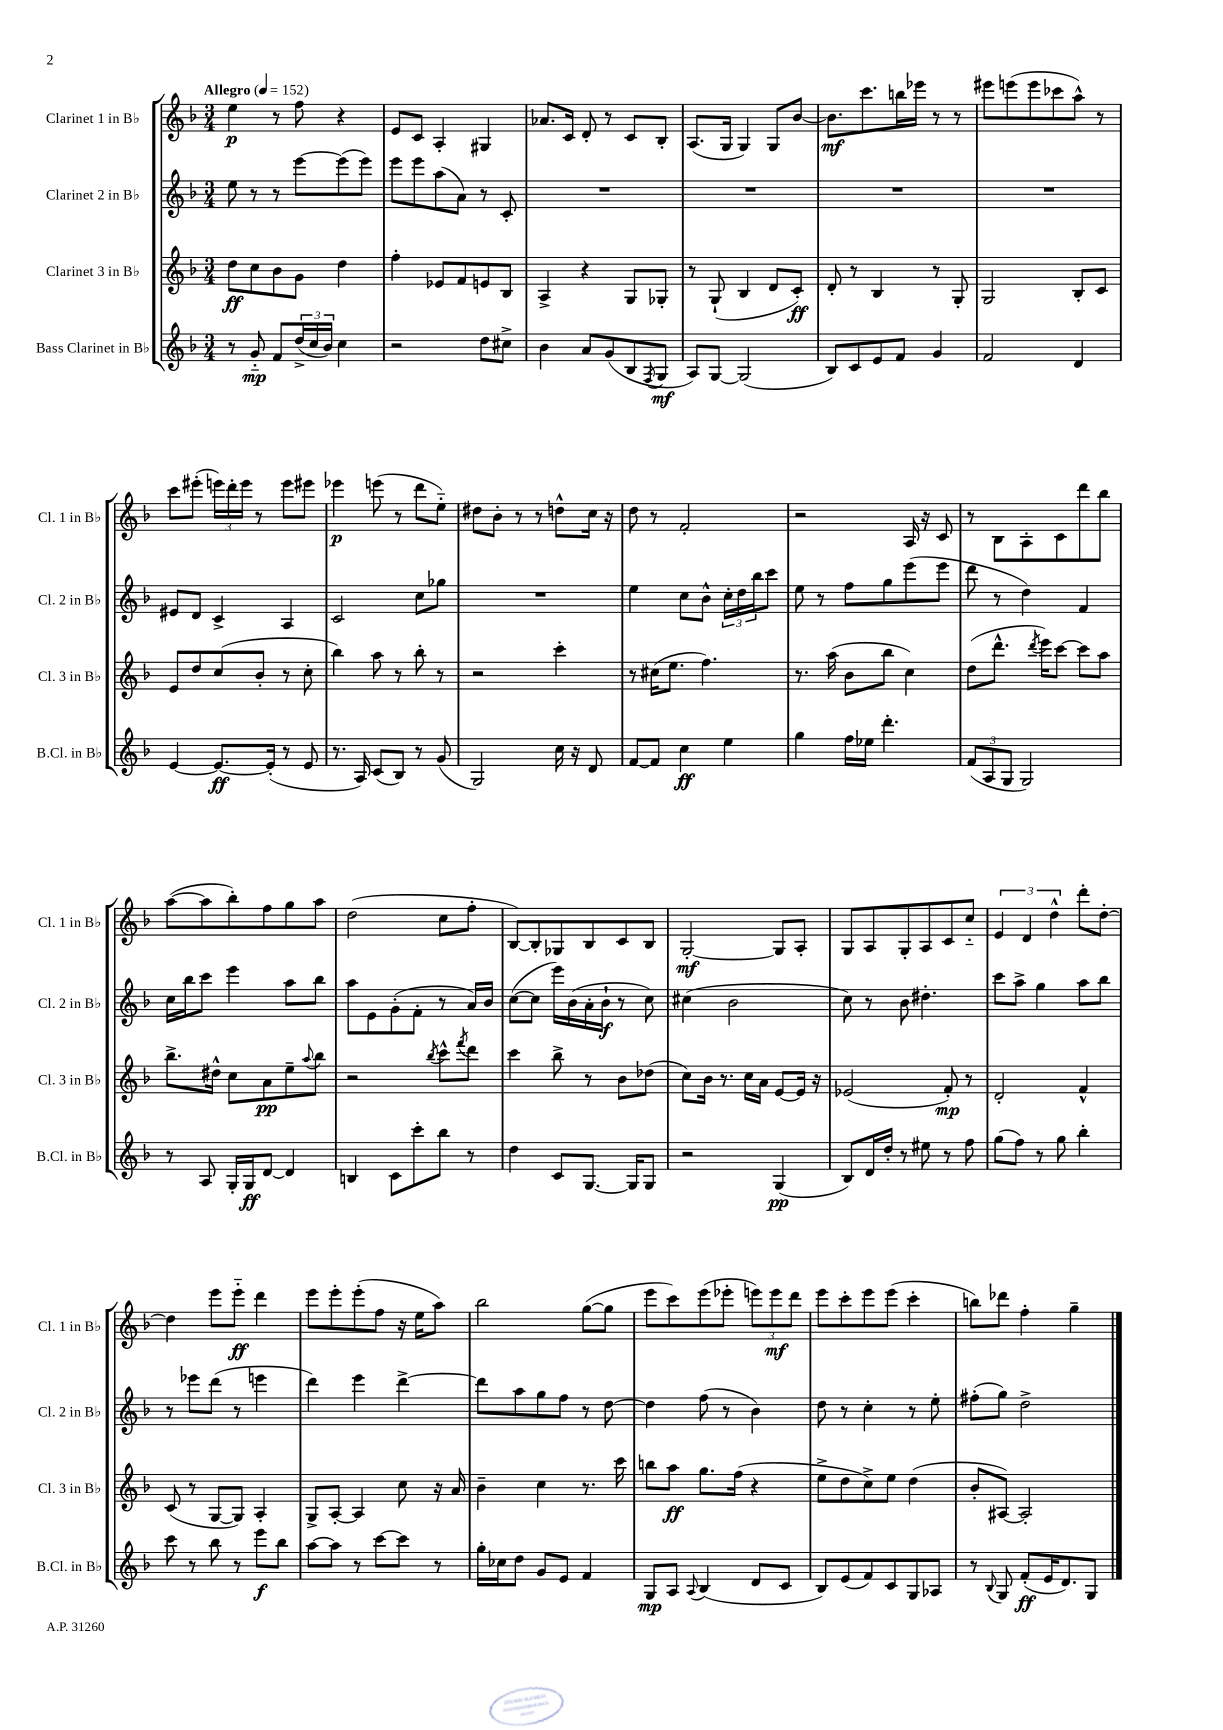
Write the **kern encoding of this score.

**kern	**dynam	**kern	**dynam	**kern	**dynam	**kern	**dynam
*part4	*part4	*part3	*part3	*part2	*part2	*part1	*part1
*staff4	*staff4	*staff3	*staff3	*staff2	*staff2	*staff1	*staff1
*I"Bass Clarinet in B♭	*	*I"Clarinet 3 in B♭	*	*I"Clarinet 2 in B♭	*	*I"Clarinet 1 in B♭	*
*I'B.Cl. in B♭	*	*I'Cl. 3 in B♭	*	*I'Cl. 2 in B♭	*	*I'Cl. 1 in B♭	*
*clefG2	*	*clefG2	*	*clefG2	*	*clefG2	*
*k[b-]	*	*k[b-]	*	*k[b-]	*	*k[b-]	*
*M3/4	*	*M3/4	*	*M3/4	*	*M3/4	*
*MM152	*	*MM152	*	*MM152	*	*MM152	*
=1	=1	=1	=1	=1	=1	=1	=1
!	!	!	!	!	!	!LO:TX:a:B:t=Allegro	!
8r	.	8dd\L	ff	8ee\	.	4ee\	p
8g/	mp	8cc\	.	8r	.	.	.
8f/L	.	8b-\	.	8r	.	8r	.
(24dd^/L	.	8g\J	.	[8eee\L	.	8ff\	.
24cc/	.	.	.	.	.	.	.
24b-/JJ)	.	.	.	.	.	.	.
4cc\	.	4dd\	.	(8eee\]	.	4r	.
.	.	.	.	8eee\J)	.	.	.
=2	=2	=2	=2	=2	=2	=2	=2
2r	.	4ff'\	.	8eee\L	.	8e/L	.
.	.	.	.	8eee\	.	8c/J	.
.	.	8e-X/L	.	(8aa\	.	4A'/	.
.	.	8f/	.	8a\J)	.	.	.
8dd\L	.	8en/	.	8r	.	4G#X/	.
8cc#X^\J	.	8B-/J	.	8c'/	.	.	.
=3	=3	=3	=3	=3	=3	=3	=3
4b-\	.	4A^/	.	2.r	.	8.a-X/L	.
.	.	.	.	.	.	16c/Jk	.
8a/L	.	4r	.	.	.	8d'/	.
(8g/	.	.	.	.	.	8r	.
8B-/	.	8G/L	.	.	.	8c/L	.
8qF/	.	.	.	.	.	.	.
8G/J	mf	8G-X'/J	.	.	.	8B-'/J	.
=4	=4	=4	=4	=4	=4	=4	=4
8A/L)	.	8r	.	2.r	.	(8.A/L	.
[8G/J	.	(8G`/	.	.	.	.	.
.	.	.	.	.	.	16G/Jk	.
(2G/]	.	4B-/	.	.	.	4G/)	.
.	.	8d/L	.	.	.	8G/L	.
.	.	8c'/J)	ff	.	.	[8b-/J	.
=5	=5	=5	=5	=5	=5	=5	=5
8B-/L)	.	8d'/	.	2.r	.	8.b-\L]	mf
8c/	.	8r	.	.	.	.	.
.	.	.	.	.	.	8.ccc\	.
8e/	.	4B-/	.	.	.	.	.
8f/J	.	.	.	.	.	16bbn\L	.
.	.	.	.	.	.	16eee-X\JJ	.
4g/	.	8r	.	.	.	8r	.
.	.	8G'/	.	.	.	8r	.
=6	=6	=6	=6	=6	=6	=6	=6
2f/	.	2G/	.	2.r	.	8eee#X\L	.
.	.	.	.	.	.	(8eeen\	.
.	.	.	.	.	.	8eee\	.
.	.	.	.	.	.	8ccc-X\	.
4d/	.	8B-'/L	.	.	.	8aa^^\J)	.
.	.	8c/J	.	.	.	8r	.
!!LO:LB:g=z
=7	=7	=7	=7	=7	=7	=7	=7
[4e/	.	8e/L	.	8e#X/L	.	8ccc\L	.
.	.	8dd/	.	8d/J	.	(8eee#X'\J	.
8.e/L_	ff	(8cc/	.	4c^/	.	24eeen\LL)	.
.	.	.	.	.	.	24ddd'\	.
.	.	.	.	.	.	24eee\JJ	.
.	.	8b-'/J	.	.	.	8r	.
(16e'/Jk]	.	.	.	.	.	.	.
8r	.	8r	.	4A/	.	8eee\L	.
8e/	.	8cc'\	.	.	.	8eee#X\J	.
=8	=8	=8	=8	=8	=8	=8	=8
8.r	.	4bb-\)	.	2c/	.	4eee-X\	p
16A/)	.	.	.	.	.	.	.
(8c/L	.	8aa\	.	.	.	(8eeen\	.
8B-/J)	.	8r	.	.	.	8r	.
8r	.	8bb-'\	.	8cc\L	.	8ddd\L	.
(8g/	.	8r	.	8gg-X\J	.	8ee\J)	.
=9	=9	=9	=9	=9	=9	=9	=9
2G/)	.	2r	.	2.r	.	8dd#X\L	.
.	.	.	.	.	.	8b-'\J	.
.	.	.	.	.	.	8r	.
.	.	.	.	.	.	8r	.
16cc\	.	4ccc'\	.	.	.	8ddn^^\L	.
16r	.	.	.	.	.	.	.
8d/	.	.	.	.	.	16cc\Jk	.
.	.	.	.	.	.	16r	.
=10	=10	=10	=10	=10	=10	=10	=10
[8f/L	.	8r	.	4ee\	.	8dd\	.
8f/J]	.	(16cc#X\KL	.	.	.	8r	.
.	.	8.ee\J	.	.	.	.	.
4cc\	ff	.	.	8cc\L	.	2f'/	.
.	.	4.ff\)	.	8b-^^\J	.	.	.
4ee\	.	.	.	24cc'\LL	.	.	.
.	.	.	.	24dd\	.	.	.
.	.	.	.	24bb-\J	.	.	.
.	.	.	.	8ccc\J	.	.	.
=11	=11	=11	=11	=11	=11	=11	=11
4gg\	.	8.r	.	8ee\	.	2r	.
.	.	.	.	8r	.	.	.
.	.	(16aa\	.	.	.	.	.
16ff\LL	.	8b-\L	.	8ff\L	.	.	.
16ee-X\JJ	.	.	.	.	.	.	.
4.ddd'\	.	8bb-\J	.	8gg\	.	.	.
.	.	4cc\)	.	(8eee\	.	16A/	.
.	.	.	.	.	.	16r	.
.	.	.	.	8eee\J	.	8c/	.
=12	=12	=12	=12	=12	=12	=12	=12
(12f/L	.	(8dd\L	.	8ddd\	.	8r	.
12A/	.	.	.	.	.	.	.
.	.	8.ddd^^\J	.	8r	.	8B-\L	.
12G/J	.	.	.	.	.	.	.
2G/)	.	.	.	4dd\)	.	8A'\	.
.	.	8qddd/	.	.	.	.	.
.	.	16eee\KL)	.	.	.	.	.
.	.	[8ccc\J	.	.	.	8c\	.
.	.	8ccc\L]	.	4f/	.	8ddd\	.
.	.	8aa\J	.	.	.	8bb-\J	.
!!LO:LB:g=z
=13	=13	=13	=13	=13	=13	=13	=13
8r	.	8.bb-^\L	.	16cc\LL	.	([8aa\L	.
.	.	.	.	16bb-\J	.	.	.
8A/	.	.	.	8ccc\J	.	8aa\]	.
.	.	16dd#X^^\Jk	.	.	.	.	.
16G'/LL	.	8cc\L	.	4eee\	.	8bb-'\)	.
16G/J	ff	.	.	.	.	.	.
[8d/J	.	8a\	pp	.	.	8ff\	.
4d/]	.	8ee~\	.	8aa\L	.	8gg\	.
.	.	8qqaa/	.	.	.	.	.
.	.	8bb-\J	.	8bb-\J	.	8aa\J	.
=14	=14	=14	=14	=14	=14	=14	=14
4Bn/	.	2r	.	8aa\L	.	(2dd\	.
.	.	.	.	8e\	.	.	.
8c\L	.	.	.	(8g'\	.	.	.
8ccc'\	.	.	.	8f'\J	.	.	.
.	.	8qbb-/	.	.	.	.	.
8bb-\J	.	8ccc^^\L	.	8r	.	8cc\L	.
.	.	8qfff/	.	.	.	.	.
8r	.	8ddd\J	.	16a/LL)	.	8ff'\J	.
.	.	.	.	16b-/JJ	.	.	.
=15	=15	=15	=15	=15	=15	=15	=15
4dd\	.	4ccc\	.	([8cc\L	.	[8B-/L)	.
.	.	.	.	8cc\J]	.	8B-'/]	.
8c/L	.	8bb-^\	.	16eee\LL)	.	8G-X/	.
.	.	.	.	(16b-\	.	.	.
[8.G/J	.	8r	.	16a'\	.	8B-/	.
.	.	.	.	16b-`\JJ	f	.	.
.	.	8b-\L	.	8r	.	8c/	.
16G/KL]	.	.	.	.	.	.	.
8G/J	.	(8dd-X\J	.	8cc\)	.	8B-/J	.
=16	=16	=16	=16	=16	=16	=16	=16
2r	.	8cc\L)	.	(4cc#X\	.	[2G'/	mf
.	.	16b-\Jk	.	.	.	.	.
.	.	8.r	.	.	.	.	.
.	.	.	.	2b-\	.	.	.
.	.	16cc\LL	.	.	.	.	.
.	.	16a\JJ	.	.	.	.	.
(4G/	pp	[8e/L	.	.	.	8G/L]	.
.	.	16e/Jk]	.	.	.	8A'/J	.
.	.	16r	.	.	.	.	.
=17	=17	=17	=17	=17	=17	=17	=17
8B-/L)	.	(2e-X/	.	8cc\)	.	8G/L	.
16d/L	.	.	.	8r	.	8A/	.
16dd'/JJ	.	.	.	.	.	.	.
8r	.	.	.	8b-\	.	8G'/	.
8ee#X\	.	.	.	4.dd#X'\	.	8A/	.
8r	.	8f'/)	mp	.	.	8c/	.
8ff\	.	8r	.	.	.	8cc/J	.
=18	=18	=18	=18	=18	=18	=18	=18
(8gg\L	.	2d'/	.	8ccc\L	.	6e/	.
8ff\J)	.	.	.	8aa^\J	.	.	.
.	.	.	.	.	.	6d/	.
8r	.	.	.	4gg\	.	.	.
.	.	.	.	.	.	6dd^^\	.
8gg\	.	.	.	.	.	.	.
4bb-'\	.	4f^^/	.	8aa\L	.	8ddd'\L	.
.	.	.	.	8bb-\J	.	[8dd'\J	.
!!LO:LB:g=z
=19	=19	=19	=19	=19	=19	=19	=19
8ccc\	.	(8c/	.	8r	.	4dd\]	.
8r	.	8r	.	8eee-X\L	.	.	.
8bb-\	.	[8G/L	.	(8ddd\J	.	8eee\L	.
8r	.	8G/J])	.	8r	.	8eee\J	ff
8eee\L	f	4A'/	.	4eeen\	.	4ddd\	.
8bb-\J	.	.	.	.	.	.	.
=20	=20	=20	=20	=20	=20	=20	=20
[8aa\L	.	8G^/L	.	4ddd\)	.	8eee\L	.
8aa\J]	.	[8A'/J	.	.	.	8eee'\	.
8r	.	4A/]	.	4eee\	.	(8eee'\	.
[8ccc\L	.	.	.	.	.	8ff\J	.
8ccc\J]	.	8cc\	.	[4ddd^\	.	16r	.
.	.	.	.	.	.	16ee\KL	.
8r	.	16r	.	.	.	8aa\J)	.
.	.	16a/	.	.	.	.	.
=21	=21	=21	=21	=21	=21	=21	=21
16gg'\LL	.	4b-~\	.	8ddd\L]	.	2bb-\	.
16cc-X\J	.	.	.	.	.	.	.
8dd\J	.	.	.	8aa\	.	.	.
8g/L	.	4cc\	.	8gg\	.	.	.
8e/J	.	.	.	8ff\J	.	.	.
4f/	.	8.r	.	8r	.	([8gg\L	.
.	.	.	.	[8dd\	.	8gg\J]	.
.	.	16ccc\	.	.	.	.	.
=22	=22	=22	=22	=22	=22	=22	=22
8G/L	mp	8bbn\L	.	4dd\]	.	8eee\L	.
8A/J	.	8aa\J	ff	.	.	8ccc\)	.
8qqA/	.	.	.	.	.	.	.
(4B-/	.	8.gg\L	.	(8ff\	.	(8eee\	.
.	.	.	.	8r	.	8eee-X'\J	.
.	.	(16ff\Jk	.	.	.	.	.
8d/L	.	4r	.	4b-\)	.	12eeen\L)	.
.	.	.	.	.	.	12eee\	mf
8c/J	.	.	.	.	.	.	.
.	.	.	.	.	.	12ddd\J	.
=23	=23	=23	=23	=23	=23	=23	=23
8B-/L)	.	8ee^\L	.	8dd\	.	8eee\L	.
(8e/	.	8dd\	.	8r	.	8ccc'\	.
8f/)	.	8cc^\)	.	4cc'\	.	8eee\	.
8c/	.	8ee\J	.	.	.	(8eee\J	.
8G/	.	(4dd\	.	8r	.	4ccc'\	.
8A-X/J	.	.	.	8ee'\	.	.	.
=24	=24	=24	=24	=24	=24	=24	=24
8r	.	8b-'/L	.	(8ff#X'\L	.	8bbn\L)	.
8qqB-/	.	.	.	.	.	.	.
8G/	.	[8A#X/J)	.	8gg\J)	.	8ddd-X\J	.
(8f'/L	ff	2A#'/]	.	2dd^\	.	4ff'\	.
16e/K	.	.	.	.	.	.	.
8.d/)	.	.	.	.	.	.	.
.	.	.	.	.	.	4gg~\	.
8G/J	.	.	.	.	.	.	.
==	==	==	==	==	==	==	==
*-	*-	*-	*-	*-	*-	*-	*-
